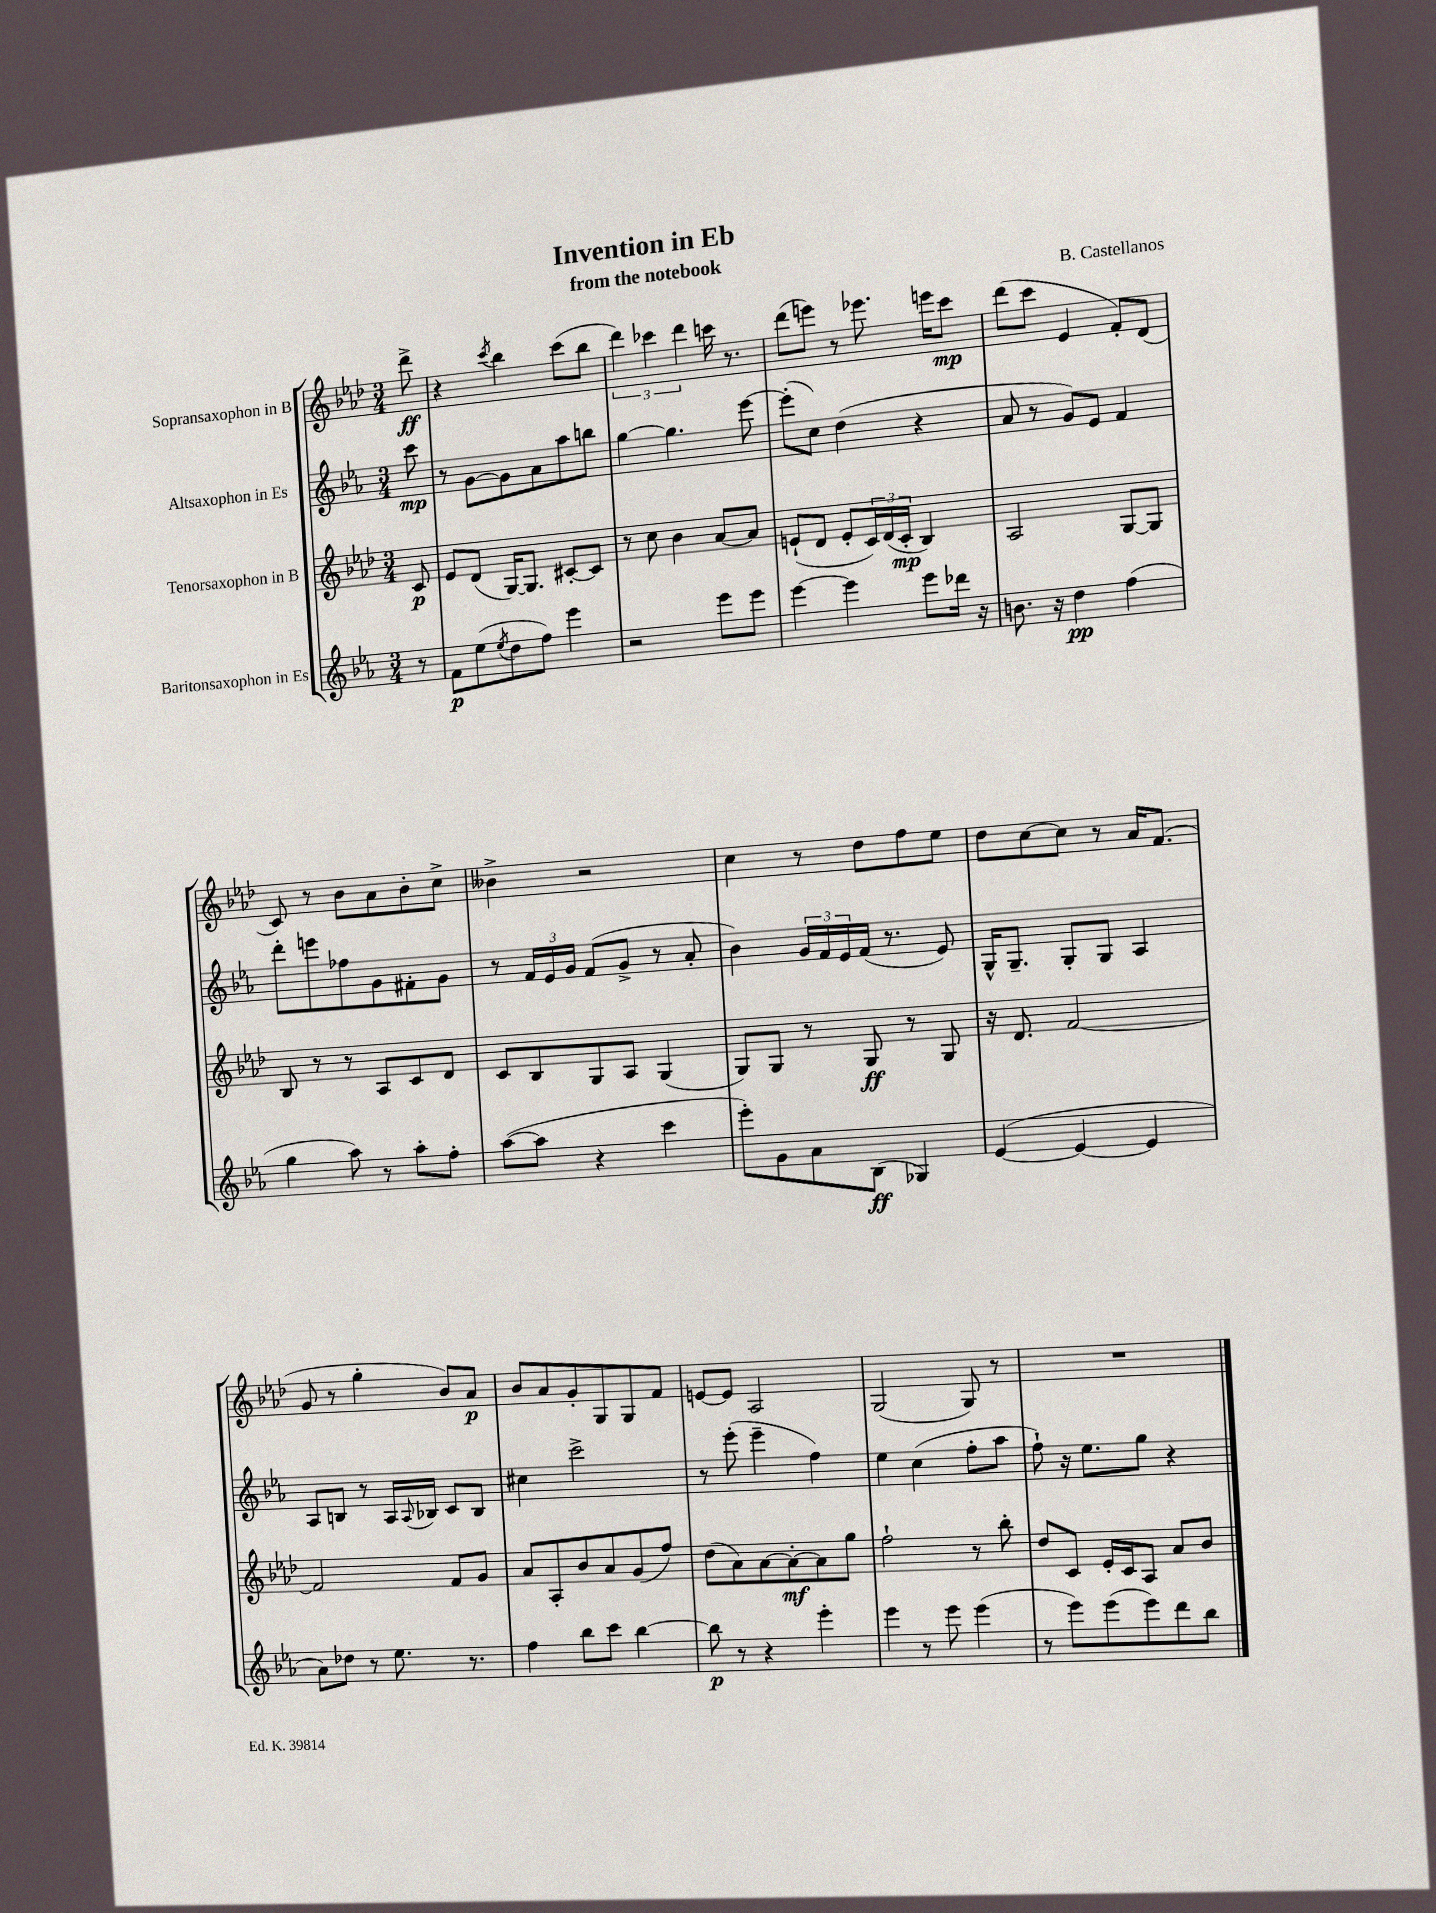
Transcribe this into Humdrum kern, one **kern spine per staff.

**kern	**dynam	**kern	**dynam	**kern	**dynam	**kern	**dynam
*part4	*part4	*part3	*part3	*part2	*part2	*part1	*part1
*staff4	*staff4	*staff3	*staff3	*staff2	*staff2	*staff1	*staff1
*I"Baritonsaxophon in Es	*	*I"Tenorsaxophon in B	*	*I"Altsaxophon in Es	*	*I"Sopransaxophon in B	*
*clefG2	*	*clefG2	*	*clefG2	*	*clefG2	*
*k[b-e-a-]	*	*k[b-e-a-d-]	*	*k[b-e-a-]	*	*k[b-e-a-d-]	*
*M3/4	*	*M3/4	*	*M3/4	*	*M3/4	*
=	=	=	=	=	=	=	=
8r	.	8c/	p	8ccc\	mp	8ddd-^\	ff
=1	=1	=1	=1	=1	=1	=1	=1
8f\L	p	8e-/L	.	8r	.	4r	.
(8ee-\	.	(8d-/J	.	[8g\L	.	.	.
8qee-/	.	.	.	.	.	8qccc/	.
8dd\	.	[16G/KL)	.	8g\]	.	4bb-\	.
.	.	8.G/J]	.	.	.	.	.
8ff\J)	.	.	.	8a-\	.	.	.
4eee-\	.	[8c#X'/L	.	8aa-\	.	(8ccc\L	.
.	.	8c#/J]	.	8bbn\J	.	8bb-\J	.
=2	=2	=2	=2	=2	=2	=2	=2
2r	.	8r	.	[4gg\	.	6ddd-\)	.
.	.	8cc\	.	.	.	.	.
.	.	.	.	.	.	6ccc-X\	.
.	.	4b-\	.	4.gg\]	.	.	.
.	.	.	.	.	.	6ddd-\	.
8eee-\L	.	[8a-/L	.	.	.	16cccn\	.
.	.	.	.	.	.	8.r	.
8eee-\J	.	8a-/J]	.	[8eee-\	.	.	.
=3	=3	=3	=3	=3	=3	=3	=3
[4eee-\	.	(8en`/L	.	(8eee-'\L]	.	(8ddd-\L	.
.	.	8d-/J	.	8cc\J)	.	8eeen\J)	.
4eee-\]	.	8e'/L	.	(4dd\	.	8r	.
.	.	24c/L)	.	.	.	8.eee-X\	.
.	.	(24d-/	.	.	.	.	.
.	.	24c'/JJ	mp	.	.	.	.
8eee-\L	.	4B-/)	.	4r	.	.	.
.	.	.	.	.	.	16eeen\KL	.
16ddd-X\Jk	.	.	.	.	.	8ccc\J	mp
16r	.	.	.	.	.	.	.
=4	=4	=4	=4	=4	=4	=4	=4
8.bn\	.	2A-/	.	8a-/	.	(8ddd-\L	.
.	.	.	.	8r	.	8ccc\J	.
16r	.	.	.	.	.	.	.
4dd\	pp	.	.	8g/L)	.	4e-/	.
.	.	.	.	8e-/J	.	.	.
(4ff\	.	[8G/L	.	4f/	.	8f'/L)	.
.	.	8G/J]	.	.	.	(8d-/J	.
!!LO:LB:g=z
=5	=5	=5	=5	=5	=5	=5	=5
4gg\	.	8B-/	.	8ddd'\L	.	8c/)	.
.	.	8r	.	8eeen\	.	8r	.
8aa-\)	.	8r	.	8ff-X\	.	8b-\L	.
8r	.	8A-/L	.	8g\	.	8a-\	.
8aa-'\L	.	8c/	.	8f#X'\	.	8b-'\	.
8ff'\J	.	8d-/J	.	8g\J	.	8cc^\J	.
=6	=6	=6	=6	=6	=6	=6	=6
([8aa-\L	.	8c/L	.	8r	.	4b--X^\	.
8aa-\J]	.	8B-/	.	24f/LL	.	.	.
.	.	.	.	24e-/	.	.	.
.	.	.	.	24g/JJ	.	.	.
4r	.	8G/	.	(8f/L	.	2r	.
.	.	8A-/J	.	8g^/J	.	.	.
4ccc\	.	(4G/	.	8r	.	.	.
.	.	.	.	8a-'/	.	.	.
=7	=7	=7	=7	=7	=7	=7	=7
8eee-'\L)	.	8G/L)	.	4b-\)	.	4cc\	.
8g\	.	8G/J	.	.	.	.	.
8a-\	.	8r	.	24g/LL	.	8r	.
.	.	.	.	24f/	.	.	.
.	.	.	.	24e-/	.	.	.
(8B-\J	ff	8G/	ff	(16f/JJ	.	8dd-\L	.
.	.	.	.	8.r	.	.	.
4G-X/)	.	8r	.	.	.	8ff\	.
.	.	8G/	.	8e-/)	.	8ee-\J	.
=8	=8	=8	=8	=8	=8	=8	=8
([4e-/	.	16r	.	16G^^/KL	.	8dd-\L	.
.	.	8.d-/	.	8.G~/J	.	.	.
.	.	.	.	.	.	[8cc\	.
4e-/_	.	[2f/	.	8G'/L	.	8cc\J]	.
.	.	.	.	8G/J	.	8r	.
4e-/]	.	.	.	4A-/	.	16a-/KL	.
.	.	.	.	.	.	(8.f/J	.
!!LO:LB:g=z
=9	=9	=9	=9	=9	=9	=9	=9
8a-\L)	.	2f/]	.	8A-/L	.	8g/	.
8dd-X\J	.	.	.	8Bn/J	.	8r	.
8r	.	.	.	8r	.	4gg'\	.
8.ee-\	.	.	.	16A-/LL	.	.	.
.	.	.	.	8qqA-/	.	.	.
.	.	.	.	16B-X/JJ	.	.	.
.	.	8f/L	.	8c/L	.	8b-/L)	.
8.r	.	.	.	.	.	.	.
.	.	8g/J	.	8B-/J	.	8a-/J	p
=10	=10	=10	=10	=10	=10	=10	=10
4ff\	.	8a-/L	.	4cc#X\	.	8b-/L	.
.	.	8A-'/	.	.	.	8a-/	.
8bb-\L	.	8b-/	.	2ccc^\	.	8g'/	.
8ccc\J	.	8a-/	.	.	.	8G/	.
[4bb-\	.	(8g/	.	.	.	8G/	.
.	.	8ff/J)	.	.	.	8f/J	.
=11	=11	=11	=11	=11	=11	=11	=11
8bb-\]	p	(8dd-\L	.	8r	.	[8en/L	.
8r	.	8a-\)	.	(8eee-'\	.	8e/J]	.
4r	.	[8a-\	.	4eee-~\	.	2A-/	.
.	.	8a-'\_	mf	.	.	.	.
4eee-'\	.	8a-\]	.	4ff\)	.	.	.
.	.	8gg\J	.	.	.	.	.
=12	=12	=12	=12	=12	=12	=12	=12
4eee-\	.	2ff`\	.	4ee-\	.	(2G/	.
8r	.	.	.	(4cc\	.	.	.
8eee-\	.	.	.	.	.	.	.
(4eee-\	.	8r	.	8ff'\L	.	8G/)	.
.	.	8bb-'\	.	8aa-\J	.	8r	.
=13	=13	=13	=13	=13	=13	=13	=13
8r	.	8dd-/L	.	8ff`\)	.	2.r	.
8eee-\L)	.	8c/J	.	16r	.	.	.
.	.	.	.	8.ee-\L	.	.	.
(8eee-\	.	16e-'/LL	.	.	.	.	.
.	.	16c/J	.	.	.	.	.
8eee-\)	.	8A-/J	.	8gg\J	.	.	.
8ddd\	.	8a-/L	.	4r	.	.	.
8bb-\J	.	8b-/J	.	.	.	.	.
==	==	==	==	==	==	==	==
*-	*-	*-	*-	*-	*-	*-	*-
